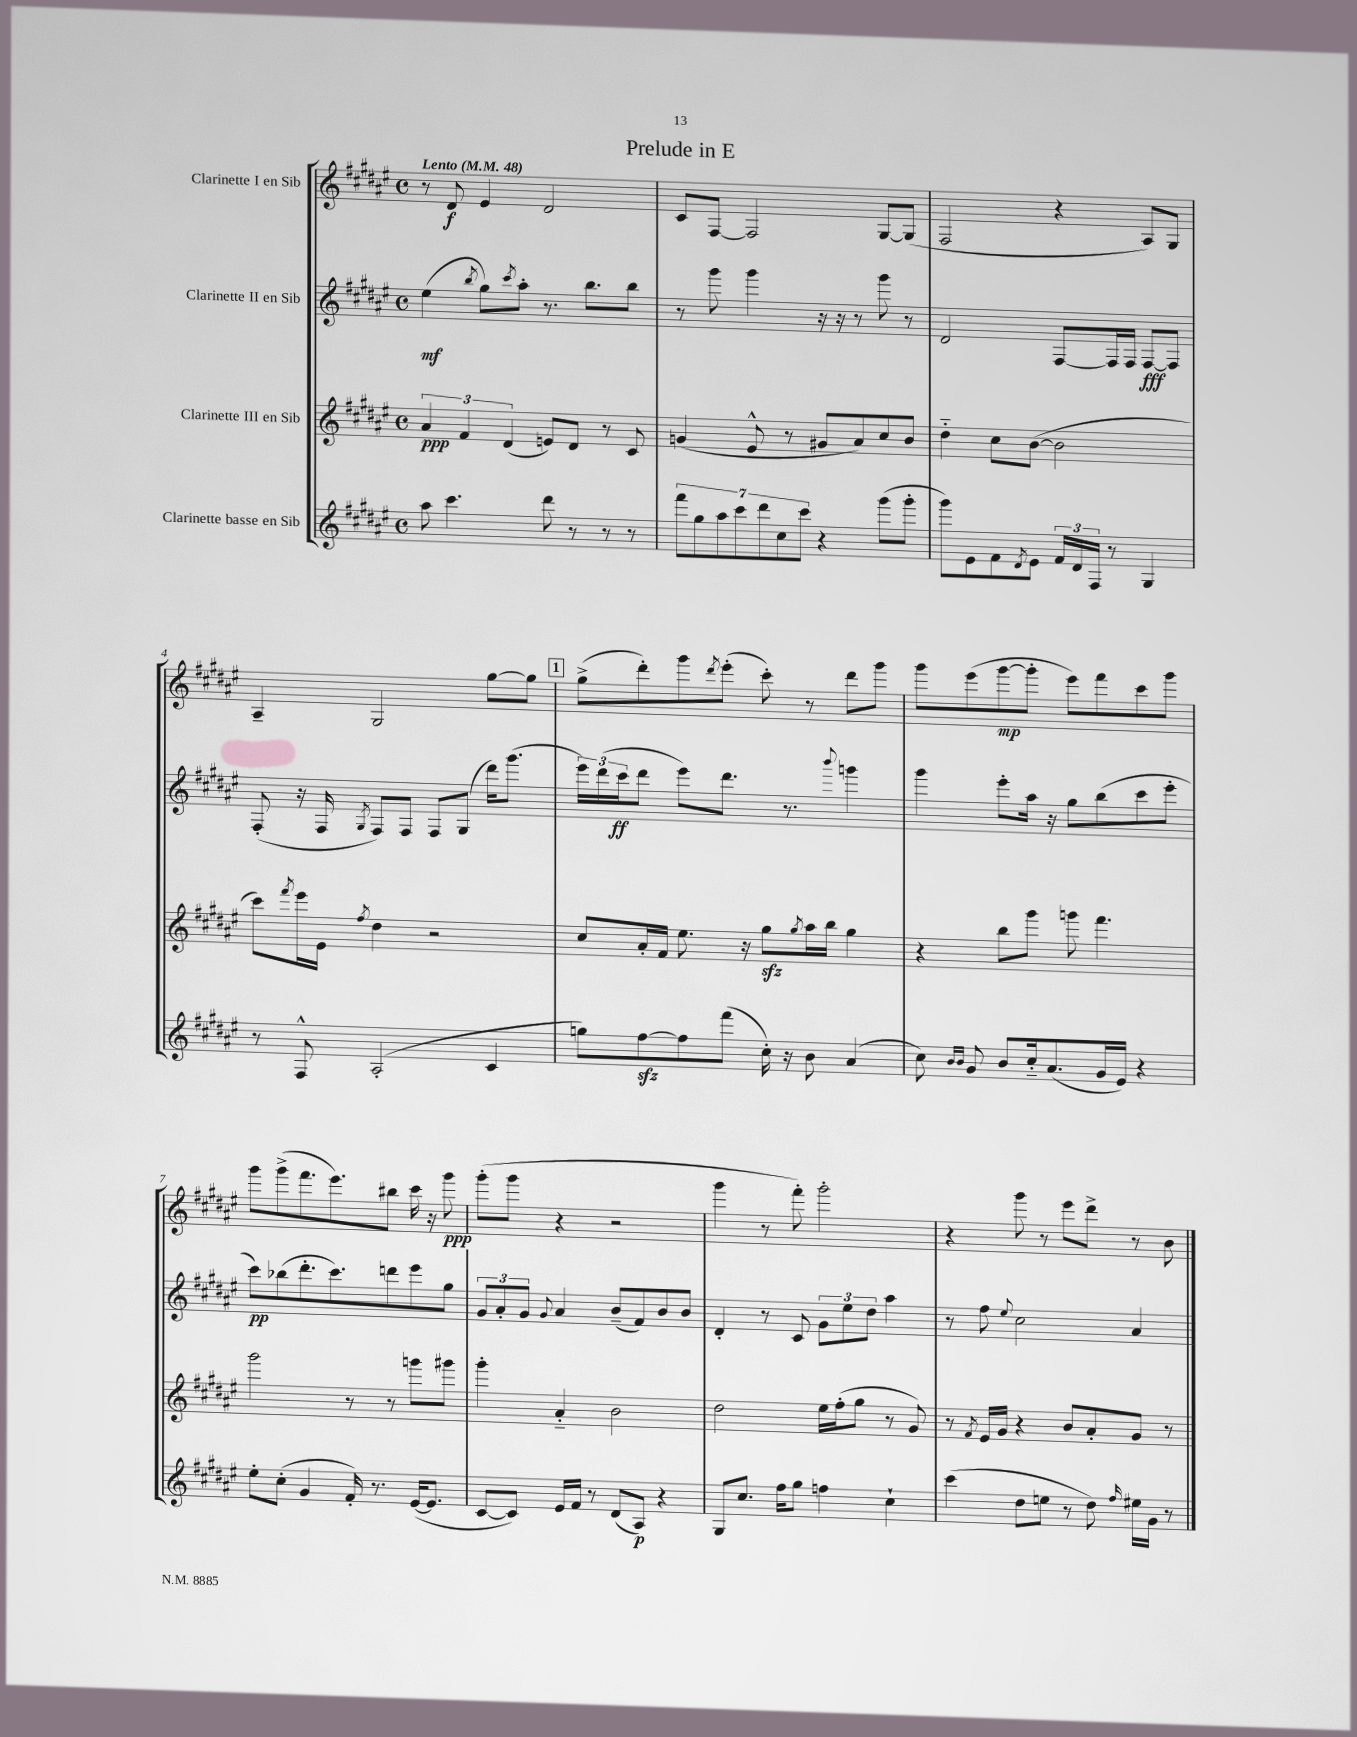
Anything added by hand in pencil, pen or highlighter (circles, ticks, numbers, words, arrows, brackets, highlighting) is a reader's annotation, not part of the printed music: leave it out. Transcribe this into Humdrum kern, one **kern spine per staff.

**kern	**kern	**kern	**kern
*staff4	*staff3	*staff2	*staff1
*clefG2	*clefG2	*clefG2	*clefG2
*k[f#c#g#d#a#e#]	*k[f#c#g#d#a#e#]	*k[f#c#g#d#a#e#]	*k[f#c#g#d#a#e#]
*M4/4	*M4/4	*M4/4	*M4/4
*met(c)	*met(c)	*met(c)	*met(c)
*MM48	*MM48	*MM48	*MM48
8aa#\	6a#/	(4ee#\	8r
4.ccc#\	.	.	8d#/
.	6f#/	.	.
.	.	8qbb/	.
.	.	8gg#\L)	4e#/
.	(6d#/	.	.
.	.	8qccc#/	.
.	.	8aa#'\J	.
8ddd#\	8e/L)	8.r	2d#/
8r	8d#/J	.	.
.	.	8.bb\L	.
8r	8r	.	.
8r	8c#/	8bb\J	.
=	=	=	=
14fff#\L	(4g/	8r	8c#/L
14gg#\	.	.	.
.	.	8ggg#\	[8F#/J
14aa#\	.	.	.
14ccc#\	.	.	.
.	8e#^^/	4ggg#\	2F#/]
14ddd#\	.	.	.
14cc#\	.	.	.
.	8r	.	.
14ccc#\J	.	.	.
4r	8g#/L	16r	.
.	.	16r	.
.	8a#/)	8r	.
(8ggg#\L	8cc#/	8ggg#\	[8G#/L
8ggg#'\J	8b/J	8r	(8G#/]J
=	=	=	=
8ggg#\L)	4dd#'~\	2d#/	2F#/
8e#\	.	.	.
8f#\	8cc#\L	.	.
8qd#/	.	.	.
8e#\J	([8b\J	.	.
24f#/LL	2b\]	[8F#/L	4r
24d#/	.	.	.
24F#/JJ	.	.	.
8r	.	16F#/]L	.
.	.	16F#/JJ	.
4G#/	.	[8F#/L	8A#/L)
.	.	8F#/]J	8G#/J
=	=	=	=
8r	8ccc#\L)	(8F#'/	4A#~/
.	8qfff#/	.	.
8F#^^/	16eee#\L	16r	.
.	16e#\JJ	16F#/	.
.	8qff#/	8qG#/	.
(2A#'/	4dd#\	8F#/L)	2G#/
.	.	8F#/J	.
.	2r	8F#/L	.
.	.	(8G#/J	.
4c#/	.	16ddd#\LK)	[8gg#\L
.	.	(8.ggg#\J	.
.	.	.	8gg#\]J
=	=	=	=
8gg\L)	8cc#/L	24eee#\LL)	(8gg#^\L
.	.	(24ddd#\	.
.	.	24ccc#\J	.
[8ff#\	16a#'/L	8ddd#\J	8ddd#'\)
.	16f#/JJ	.	.
8ff#\]	8.ee#\	8eee#\L)	8ggg#\
.	.	.	8qddd#/
(8fff#\J	.	8.ddd#\J	(8eee#'\J
.	16r	.	.
16cc#'\)	8gg#\L	.	8ccc#'\)
16r	.	8.r	.
.	8qgg#/	.	.
8b\	16aa#\L	.	8r
.	16bb\JJ	.	.
.	.	8qqbbb/	.
(4a#/	4gg#\	4ggg\	8ddd#\L
.	.	.	8ggg#\J
=	=	=	=
8cc#\)	4r	4ggg#\	8ggg#\L
16qqb/LL	.	.	.
16qqb/JJ	.	.	.
8g#/	.	.	(8eee#\
8b/L	8bb\L	8eee#'\L	[8ggg#\
16cc#'~/k	8ggg#\J	16aa#\Jk	8ggg#'\]J
(8.a#/	.	16r	.
.	8ggg\	8gg#\L	8eee#\L)
16g#/L	4.fff#\	(8bb\	8fff#\
16e#/JJ)	.	.	.
4r	.	8ccc#\	8ccc#\
.	.	8eee#'\J	8ggg#\J
=	=	=	=
8ee#'\L	2ggg#\	8ccc#\L)	8ggg#\L
(8cc#'\J	.	(8bb-\	(8ggg#^\
4g#/	.	8.ddd#'\	8.fff#\
.	.	8.ccc#\)	8.eee#\)
16f#'/)	8r	.	.
8.r	.	.	.
.	8r	8ddd\	8bb#\J
([16e#/LK	8ggg\L	8eee#\	16ccc#\
8.e#/]J	.	.	16r
.	8ggg#\J	8gg#\J	8ggg#\
=	=	=	=
[8c#/L	4ggg#'\	12g#/L	(8ggg#'\L
.	.	12a#'/	.
8c#/]J)	.	.	8ggg#\J
.	.	12g#/J	.
.	.	8qqg#/	.
16e#/LL	4a#'~/	4a#/	4r
16f#/JJ	.	.	.
8r	.	.	.
(8d#/L	2b\	(8b~/L	2r
8A#/J)	.	8f#/)	.
4r	.	8b/	.
.	.	8b/J	.
=	=	=	=
8G#/L	2dd#\	4d#'/	4ggg#\
8.cc#/J	.	.	.
.	.	8r	8r
16ff#\LK	.	.	.
8gg#\J	.	8c#/	8fff#'\)
4ff\	16ee#\LL	12g#\L	2ggg#'\
.	(16ff#'\J	.	.
.	.	12ee#\	.
.	8gg#\J	.	.
.	.	12dd#\J	.
4cc#`\	8r	4aa#\	.
.	8g#/)	.	.
=	=	=	=
(4ccc#\	8r	8r	4r
.	8qf#/	.	.
.	16e#/LL	8ff#\	.
.	16g#/JJ	.	.
.	.	8qqee#/	.
8dd#\L	4r	2cc#\	8ggg#\
8ee\J	.	.	8r
8r	8b/L	.	8eee#\L
8dd#\)	8a#'/	.	8ddd#^\J
16qqff#/	.	.	.
16ee#\LL	8g#/J	4a#/	8r
16g#\JJ	.	.	.
8r	8r	.	8b\
==	==	==	==
*-	*-	*-	*-
